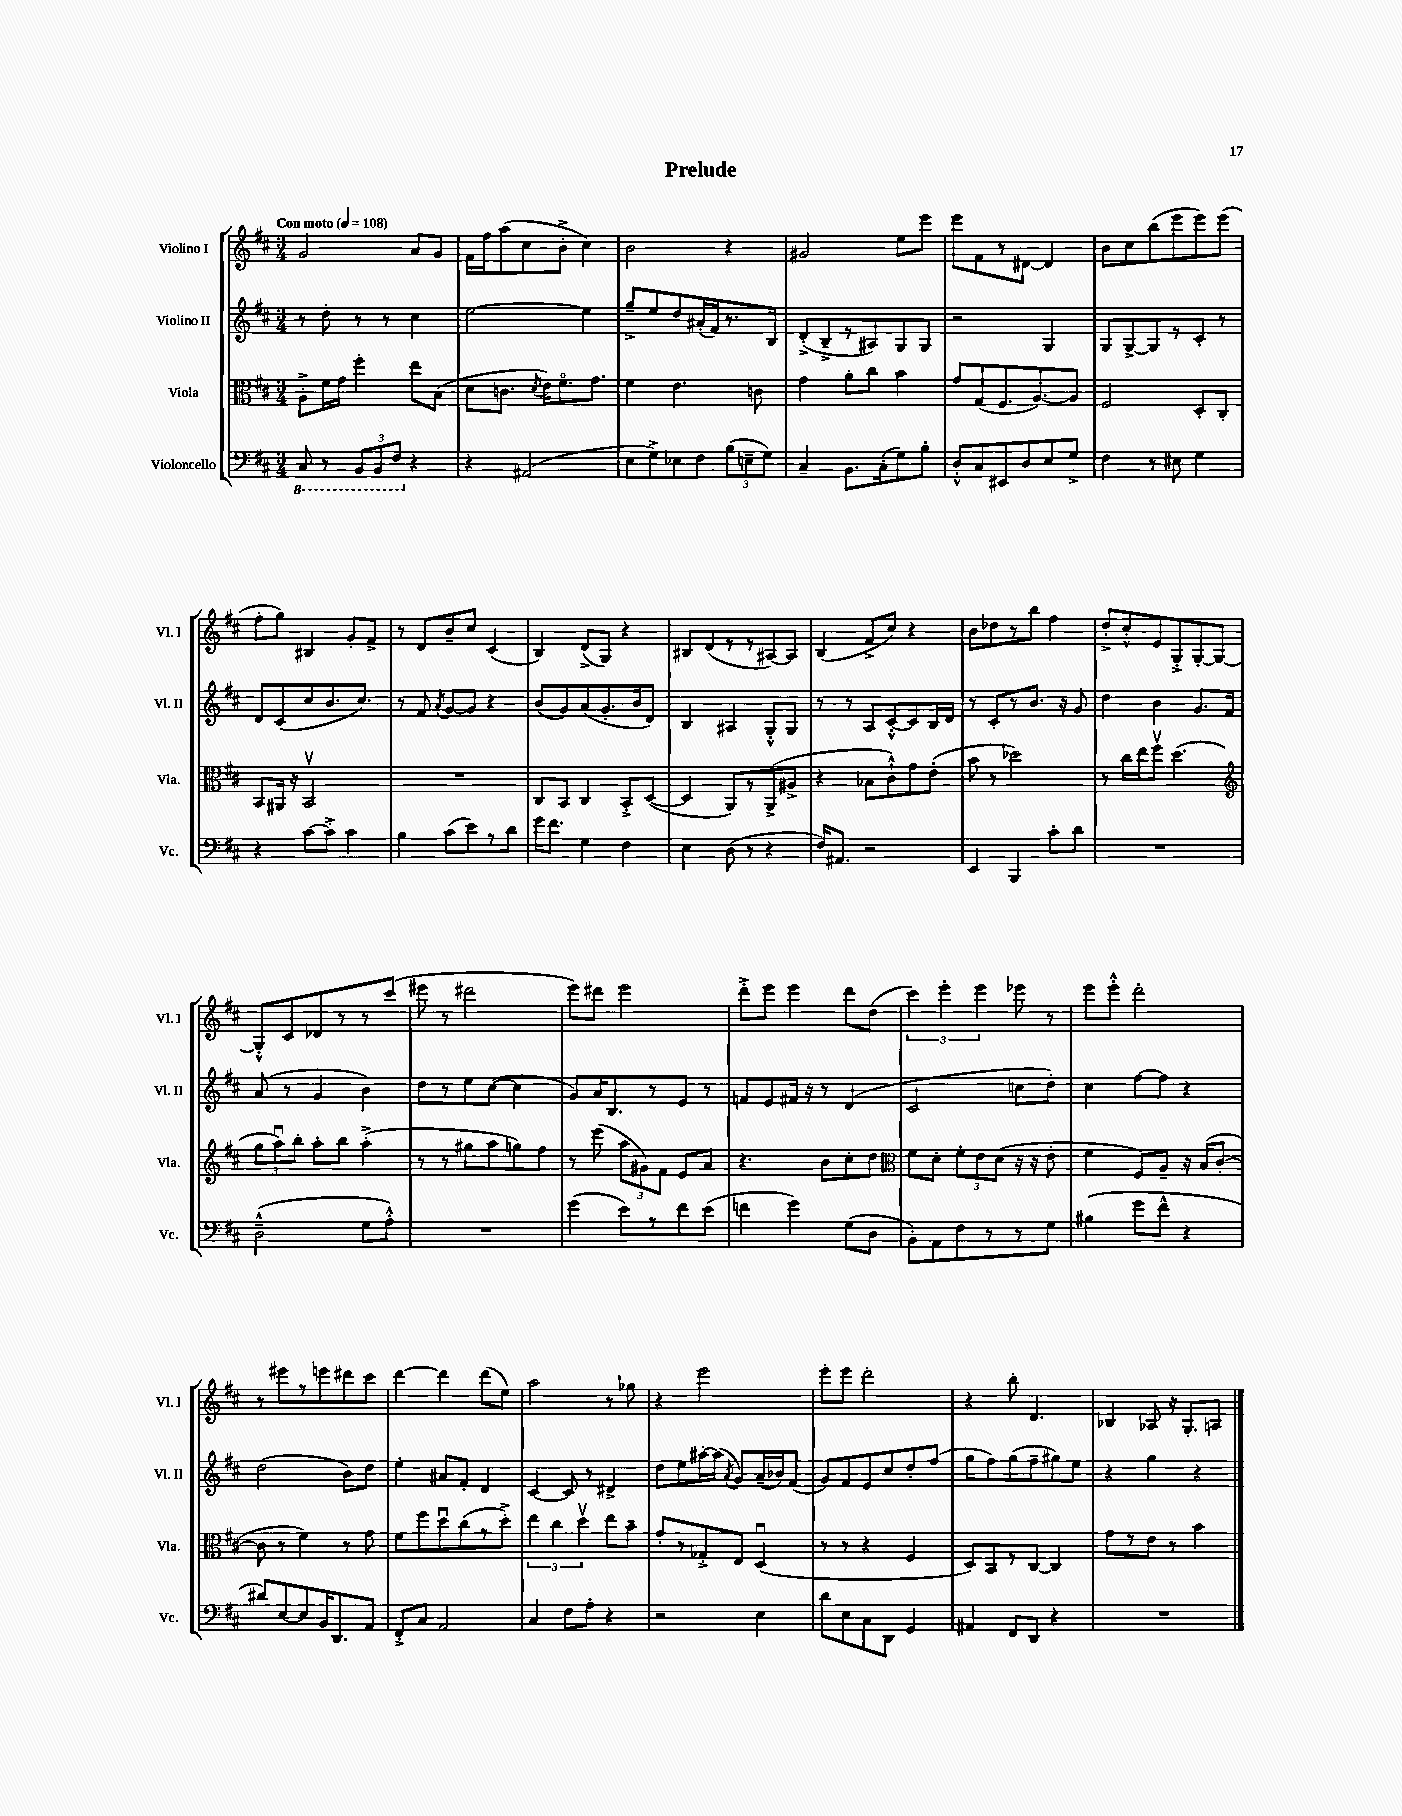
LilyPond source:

\header { title = "Prelude" }
<<
\new StaffGroup <<
\new Staff = "s0" \with { instrumentName = "Violino I" shortInstrumentName = "Vl. I" } {
    \clef treble \key d \major \numericTimeSignature \time 3/4 \tempo "Con moto" 4 = 108
    \autoBeamOff g'2 a'8[ g'8] |
    fis'16[ fis''16 a''8( cis''8 b'8]-.-> cis''4) |
    b'2 r4 |
    gis'2 e''8[ e'''8] |
    e'''8[ fis'8 r8 dis'8]~ dis'4 |
    b'8[ cis''8 b''8( e'''8 e'''8) e'''8]( |
    fis''8[-. g''8]) bis4 g'8[-. fis'8]-> |
    r8 d'8[ b'8-- cis''8] cis'4( |
    b4) d'8[->( g8]) r4 |
    bis8[ d'8( r8 r8 ais8~) ais8] |
    b4( fis'8[-> cis''8]) r4 |
    b'8[ des''8 r8 b''8] fis''4 |
    d''8[-.-> cis''8-.-^ e'8 g8-.-> g8~-. g8]~ |
    g8[-.-^ cis'8 des'8 r8 r8 cis'''8]( |
    eis'''8 r8 dis'''2 |
    e'''8[) dis'''8] e'''2 |
    d'''8[-.-> e'''8] e'''4 d'''8[ d''8]( |
    \tuplet 3/2 { cis'''4) e'''4-. e'''4 } ees'''8 r8 |
    e'''8[ e'''8]-.-^ d'''2-. |
    r8 eis'''8[ r8 e'''8 dis'''8 cis'''8] |
    d'''4~ d'''4 d'''8[( e''8]) |
    a''2 r8 ges''8 |
    r4 e'''2 |
    e'''8[-. e'''8] d'''2-. |
    r4 b''8-. d'4. |
    bes4 aes8 r16 g8.[-. a8] \bar "|." |
}
\new Staff = "s1" \with { instrumentName = "Violino II" shortInstrumentName = "Vl. II" } {
    \clef treble \key d \major \numericTimeSignature \time 3/4
    \autoBeamOff r8 d''8-. r8 r8 cis''4 |
    e''2~ e''4 |
    g''8[---> e''8 d''8 ais'16-.( fis'16) r8. b16] |
    d'8[-.->( b8---> r8 ais8) g8 g8] |
    r2 g4 |
    g8[ g8~-> g8 r8 cis'8]-. r8 |
    d'8[ cis'8( cis''8 b'8. cis''8.]) |
    r8 fis'8 \acciaccatura { a'8 } g'8[~ g'8] r4 |
    b'8[( g'8) a'8( g'8.-. b'16 d'8]) |
    b4 ais4 g8[-.-^ g8] |
    r8 r8 a8[ cis'8~-.-^ cis'8 b16 d'16] |
    r8 cis'8[-. r8 b'8.] r16 g'8 |
    d''4 b'4 g'8.[ fis'16] |
    a'8( r8 g'4 b'4) |
    d''8[ r8 e''8 cis''8]~( cis''4 |
    g'8[) a'16 b8. r8 e'8] r8 |
    f'8[ e'8 fis'16] r16 r8 d'4( |
    cis'2 c''8[ d''8]-.) |
    cis''4 fis''8[~ fis''8] r4 |
    d''2( b'8[) d''8] |
    e''4-. ais'8[ fis'8]-. d'4 |
    cis'4~ cis'8 r8 dis'4-> |
    d''8[ e''8 ais''16~-. ais''16]( \acciaccatura { a'8 } g'8[) a'16--( bes'16) fis'8]( |
    g'8[) fis'8 e'8 cis''8 d''8-. fis''8]( |
    g''8[ fis''8) g''8( fis''8-- gis''8) e''8] |
    r4 g''4 r4 \bar "|." |
}
\new Staff = "s2" \with { instrumentName = "Viola" shortInstrumentName = "Vla." } {
    \clef alto \key d \major \numericTimeSignature \time 3/4
    \autoBeamOff a8[-.-> fis'16 g'16] fis''4-. e''8[ b8]( |
    d'8[ c'8.] \acciaccatura { d'8 } e'16[) fis'8.\flageolet g'8.] |
    fis'4 e'4. c'8 |
    g'4 a'8[-. cis''8] b'4 |
    g'8[ g8( fis8. a8.~) a8] |
    fis2 d8[-. cis8]-. |
    b,8[ ais,16] r16 b,2\upbow |
    R2. |
    cis8[ b,8] cis4 b,8[-.-> d8]~( |
    d4 a,8[) r8 a,8->( ais8]-> |
    r4 bes8[ cis'8-!-^) g'8 e'8]-.( |
    b'8 r8 des''2) |
    r8 cis''16[ e''16 fis''8]\upbow d''4.( |
    \clef treble \tuplet 3/2 { g''8[ a''8\downbow) b''8]-. } a''8[-. b''8] a''4-.->( |
    r8 r8 gis''8[ a''8 g''8) fis''8] |
    r8 e'''8( \tuplet 3/2 { a''8[ gis'8) fis'8] } e'8[ a'8] |
    r4. b'8[ cis''8-. d''8] |
    \clef alto fis'8[ d'8]-. \tuplet 3/2 { fis'8[-. e'8 d'8]( } r16 r16 e'8-. |
    fis'4 fis8[) a8]-- r16 b16[( cis'8]~-. |
    cis'8 r8 fis'4) r8 g'8 |
    fis'8[ fis''8 d''8\downbow cis''8( r8 d''8]-.->) |
    \tuplet 3/2 { e''4 cis''4 d''4\upbow } e''8[ b'8]-- |
    g'8[-. r8 ges8-.-> e8] d4\downbow( |
    r8 r8 r4 fis4 |
    d8[) b,8 r8 cis8]~ cis4 |
    g'8[ r8 e'8] r8 b'4 \bar "|." |
}
\new Staff = "s3" \with { instrumentName = "Violoncello" shortInstrumentName = "Vc." } {
    \clef bass \key d \major \numericTimeSignature \time 3/4
    \autoBeamOff \ottava #-1 cis,8 r8 \tuplet 3/2 { b,,8[ b,,8 fis,8] \ottava #0 } r4 |
    r4 ais,2( |
    e8[ g8->) ees8 fis8] \tuplet 3/2 { b8[( e8-- g8]) } |
    cis4-- b,8.[ cis16-.( g8) b8]-. |
    d8[-.-^ cis8 eis,8 d8 e8 g8]-> |
    fis4 r8 eis8 g4 |
    r4 cis'8[~ cis'8]-.-> cis'4 |
    b4 cis'8[( e'8) r8 d'8] |
    g'16[ fis'8.] g4 fis4 |
    e4 d8( r8 r4 |
    fis16[) ais,8.] r2 |
    e,4 b,,4 cis'8[-. d'8] |
    R2. |
    d2---^( g8[ a8]-.-^) |
    R2. |
    g'4( e'8[) r8 fis'8 e'8]( |
    f'4 g'4) g8[( d8] |
    b,8[-.) a,8 fis8 r8 r8 g8] |
    bis4( g'8[ fis'8]-^ r4 |
    dis'8[) e8~ e8 b,16 d,8. a,8] |
    fis,8[-.-> cis8] a,2 |
    cis4 fis8[ a8]-. r4 |
    r2 e4 |
    d'8[ e8 cis8 d,8] g,4 |
    ais,4 fis,8[ d,8] r4 |
    R2. \bar "|." |
}
>>
>>
\layout { \context { \Score \remove "Bar_number_engraver" } }
